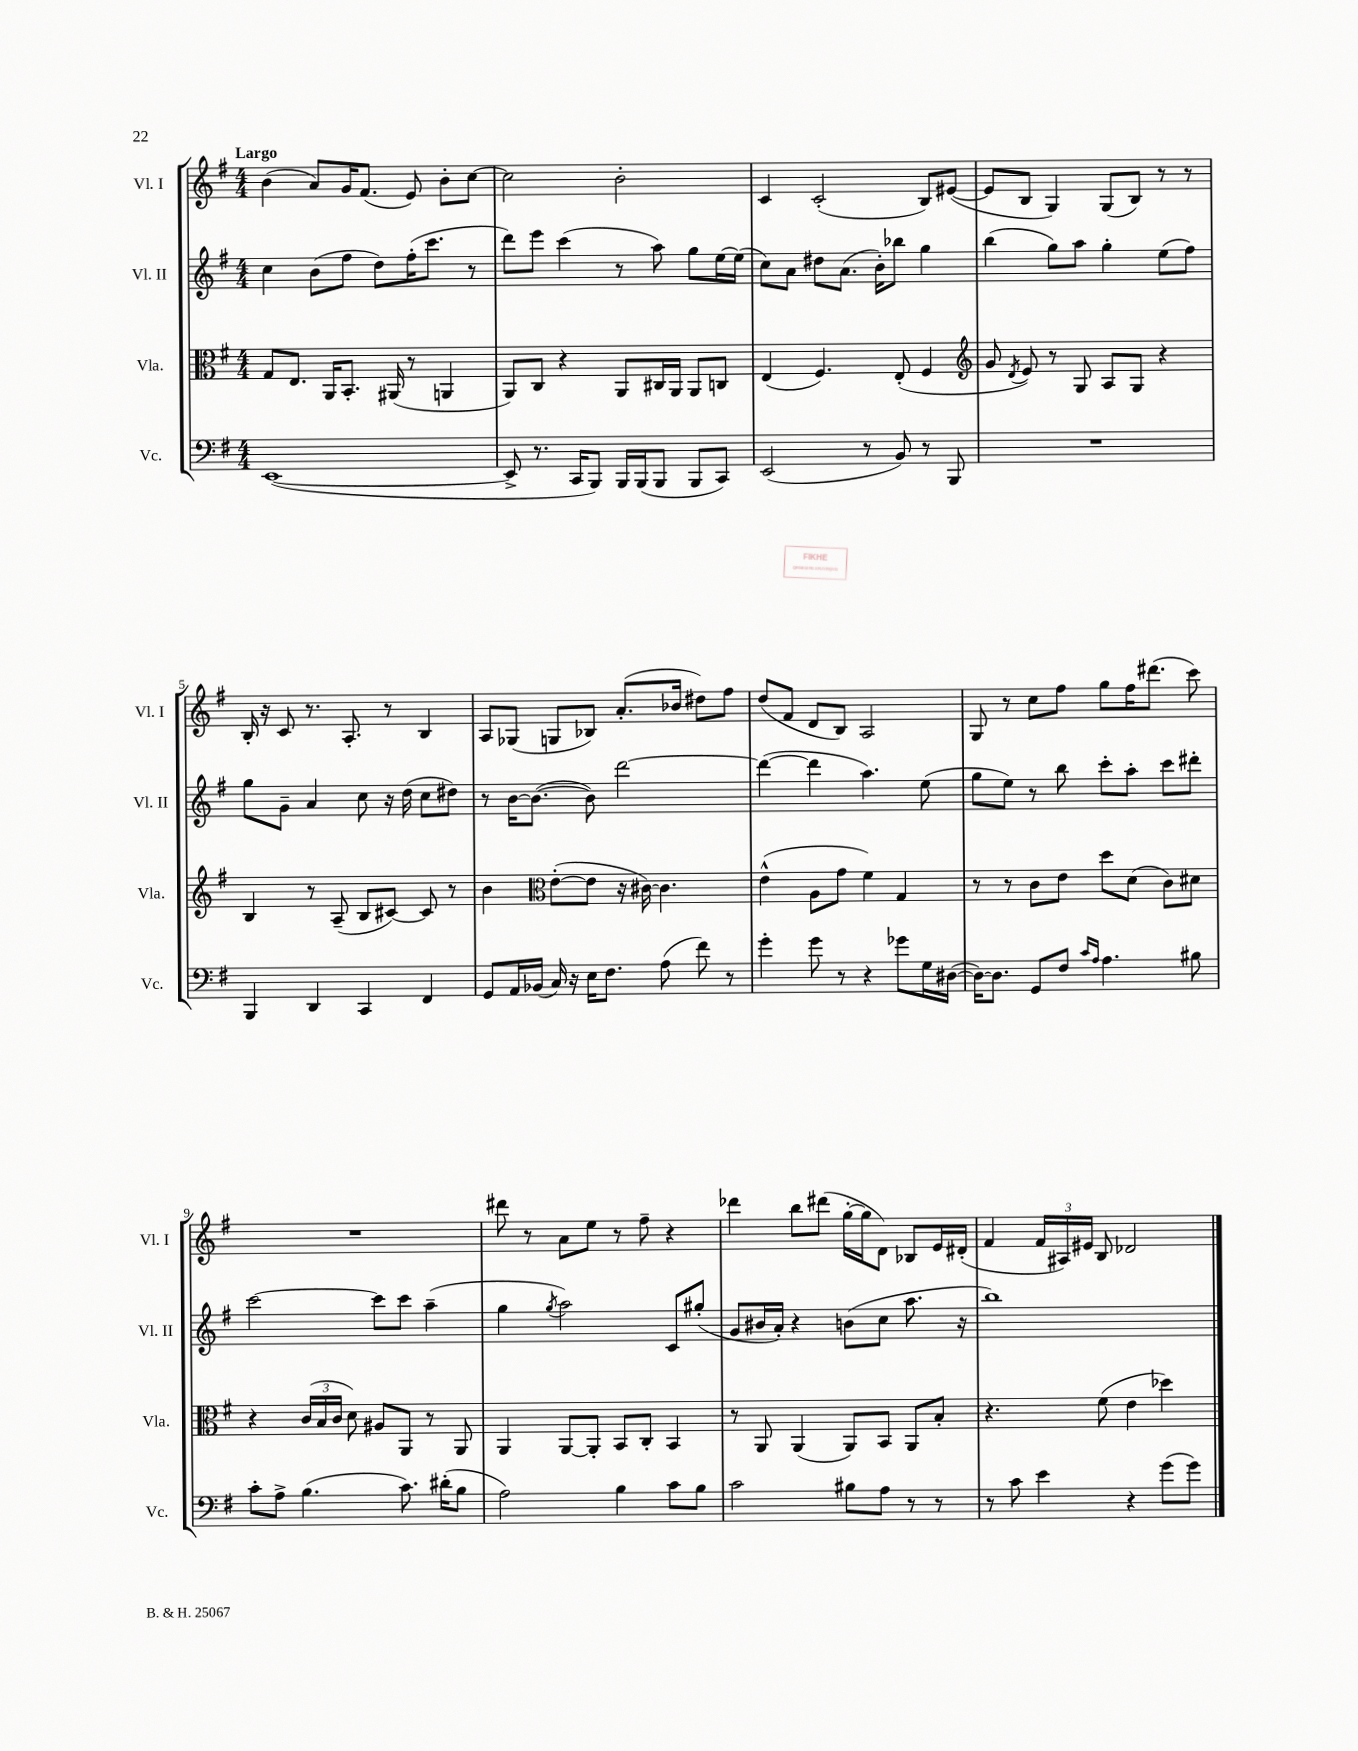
<<
\new StaffGroup <<
\new Staff = "s0" \with { instrumentName = "Vl. I" shortInstrumentName = "Vl. I" } {
    \clef treble \key g \major \numericTimeSignature \time 4/4 \tempo "Largo"
    \autoBeamOff b'4( a'8[) g'16 fis'8.]( e'8) b'8[-. c''8]~ |
    c''2 b'2-. |
    c'4 c'2-.( b8[) eis'8]~( |
    eis'8[ b8] g4) g8[( b8]) r8 r8 |
    b16-. r16 c'8 r8. a8.-. r8 b4 |
    a8[ ges8]( g8[ bes8]) a'8.[-.( bes'16] dis''8[) fis''8] |
    d''8[( fis'8] d'8[ b8]) a2 |
    g8 r8 c''8[ fis''8] g''8[ fis''16 dis'''8.]( c'''8) |
    R1 |
    dis'''8 r8 a'8[ e''8] r8 fis''8-- r4 |
    des'''4 b''8[ dis'''8]( g''16[~-. g''16 d'8]) bes8[ e'16 dis'16]-.( |
    fis'4 \tuplet 3/2 { fis'16[ ais16) eis'16] } b8 des'2 \bar "|." |
}
\new Staff = "s1" \with { instrumentName = "Vl. II" shortInstrumentName = "Vl. II" } {
    \clef treble \key g \major \numericTimeSignature \time 4/4
    \autoBeamOff c''4 b'8[( fis''8] d''8[) fis''16-.( c'''8.] r8 |
    d'''8[) e'''8] c'''4( r8 a''8) g''8[ e''16~ e''16]( |
    c''8[) a'8] dis''8[ a'8.]( b'16[-.) bes''8] g''4 |
    b''4( g''8[) a''8] g''4-. e''8[( fis''8]) |
    g''8[ g'8]-- a'4 c''8 r16 d''16( c''8[ dis''8]) |
    r8 b'16[~ b'8.]~( b'8) d'''2~ |
    d'''4~( d'''4 a''4.) e''8( |
    g''8[ e''8]) r8 b''8 c'''8[-. a''8]-. c'''8[ dis'''8]-. |
    c'''2~ c'''8[ c'''8] a''4--( |
    g''4 \acciaccatura { g''8 } a''2) c'8[ gis''8]-.( |
    g'8[ bis'16 a'16]-.) r4 b'8[( c''8] a''8. r16 |
    b''1) \bar "|." |
}
\new Staff = "s2" \with { instrumentName = "Vla." shortInstrumentName = "Vla." } {
    \clef alto \key g \major \numericTimeSignature \time 4/4
    \autoBeamOff g8[ e8.] a,16[ b,8.]-. ais,16( r8 a,4 |
    a,8[) c8] r4 a,8[ cis16 a,16] a,8[ c8] |
    e4( fis4.) e8-.( fis4 |
    \clef treble g'8 \acciaccatura { d'8 } e'8) r8 g8 a8[ g8] r4 |
    b4 r8 a8--( b8[ cis'8]~) cis'8 r8 |
    b'4 \clef alto e'8[~-.( e'8] r16 cis'16~) cis'4. |
    e'4-^( a8[ g'8] fis'4) g4 |
    r8 r8 c'8[ e'8] d''8[ d'8]( c'8[) dis'8] |
    r4 \tuplet 3/2 { c'16[( b16 c'16] } d'8) ais8[ a,8] r8 a,8 |
    a,4 a,8[~ a,8]-. b,8[ c8]-. b,4 |
    r8 a,8 a,4( a,8[) b,8] a,8[ b8]-. |
    r4. fis'8( e'4 des''4) \bar "|." |
}
\new Staff = "s3" \with { instrumentName = "Vc." shortInstrumentName = "Vc." } {
    \clef bass \key g \major \numericTimeSignature \time 4/4
    \autoBeamOff e,1~( |
    e,8-> r8. c,16[ b,,8]) b,,16[ b,,16( b,,8] b,,8[ c,8]) |
    e,2( r8 b,8) r8 b,,8 |
    R1 |
    b,,4 d,4 c,4 fis,4 |
    g,8[ a,16 bes,16]( c16) r16 e16[ fis8.] a8( fis'8) r8 |
    g'4-. g'8 r8 r4 ges'8[ g16 dis16]~( |
    dis16[~) dis8.] g,8[ fis8] \grace { c'16[ a16] } a4. bis8 |
    c'8[-. a8]-> b4.( c'8.) dis'16[-.( b8] |
    a2) b4 c'8[ b8] |
    c'2 bis8[ a8] r8 r8 |
    r8 c'8 e'4 r4 g'8[( g'8]) \bar "|." |
}
>>
>>
